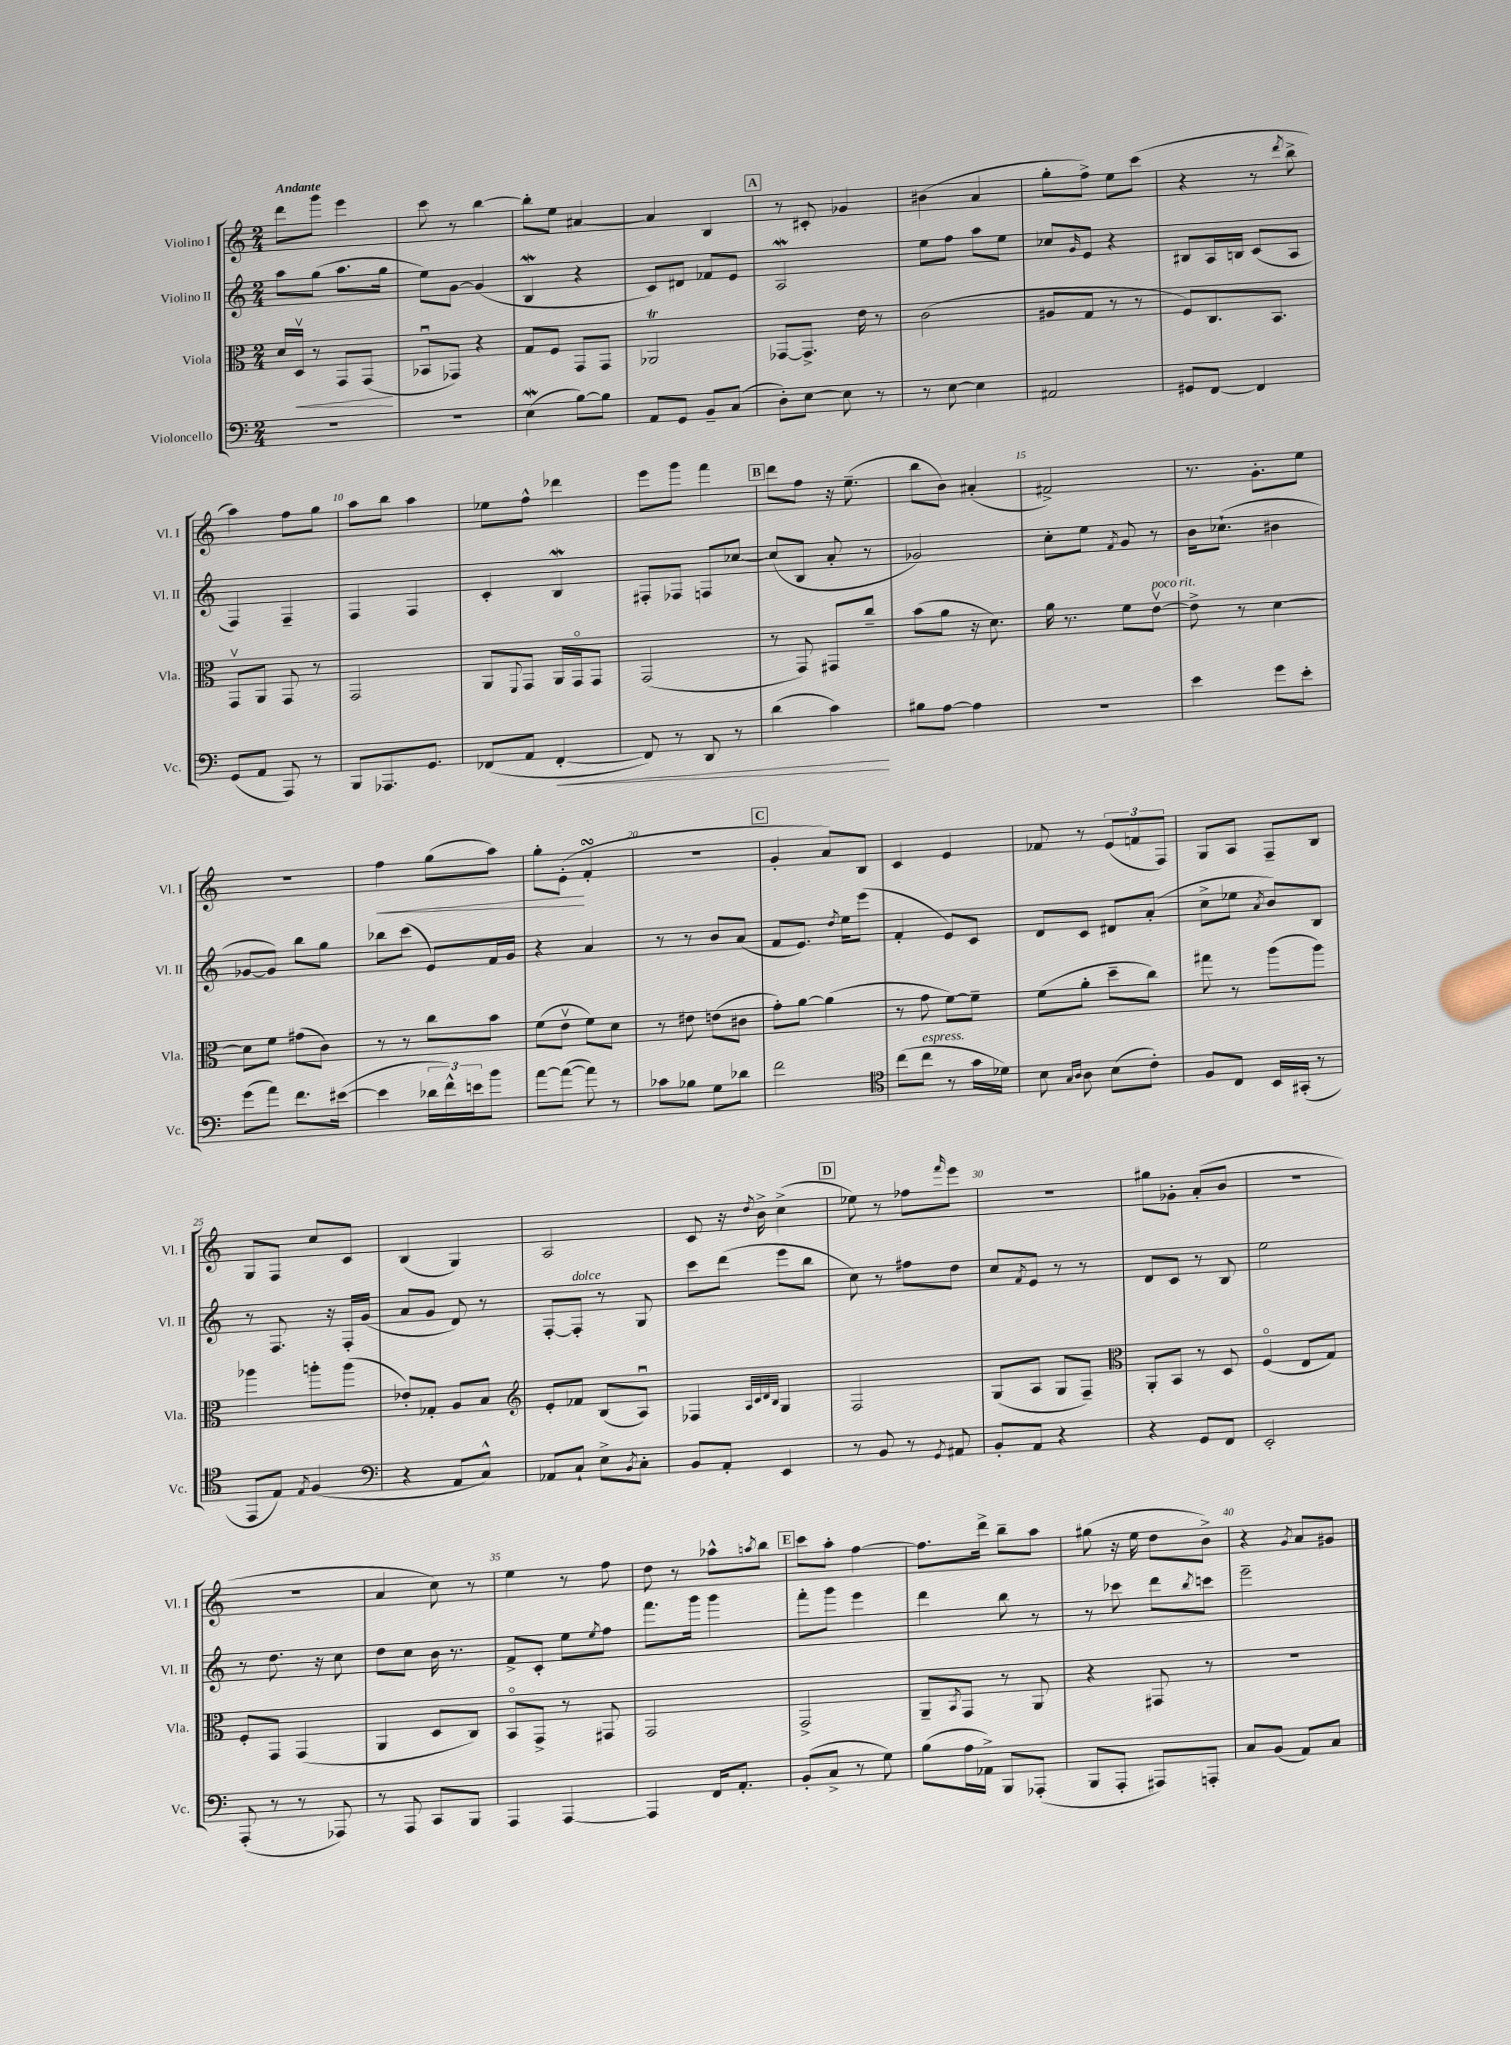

**kern	**kern	**kern	**kern
*staff4	*staff3	*staff2	*staff1
*clefF4	*clefC3	*clefG2	*clefG2
*k[]	*k[]	*k[]	*k[]
*M2/4	*M2/4	*M2/4	*M2/4
2r	16d/LL	8aa\L	8ddd\L
.	16Dv/JJ	.	.
.	8r	(8gg\J	8ggg\J
.	8GG/L	8.aa\L	4eee\
.	(8GG/J	.	.
.	.	16gg\Jk	.
=	=	=	=
2r	8BB-u/L	8ee\L)	8ccc\
.	8GG-/J)	[8g\J	8r
.	4r	(4g/]	[4bb\
=	=	=	=
(4E\	8G/L	4B/	8bb'\]L
.	8F/J	.	8ee\J
[8B\L)	8GG/L	4r	[4a#/
8B\]J	8GG/J	.	.
=	=	=	=
8AA/L	2AA-/	8c/L)	4a#/]
8GG/J	.	8d#/J	.
8BB~/L	.	8f-/L	4B/
(8C/J	.	8e/J	.
=	=	=	=
8D'\L)	[8GG-/L	2A/	8r
[8E\J	8.GG-^/]J	.	8c#'/
8E\]	.	.	4g-/
.	16e\	.	.
8r	8r	.	.
=	=	=	=
8r	(2c\	8ee\L	(4b#\
[8E\	.	8ff\J	.
4E\]	.	8aa\L	4a/
.	.	8ee\J	.
=	=	=	=
2AA#/	8A#/L	8cc-/L	8gg'\L
.	.	16qqg/	.
.	8G/J	8e/J	8ff^\J)
.	8r	4r	8ee\L
.	8r	.	(8ccc\J
=	=	=	=
8GG#/L	8F/L)	8B#/L	4r
[8FF/J	8.C/	16A/L	.
.	.	16B/JJ	.
4FF/]	.	(8c/L	8r
.	8.BB/J	.	.
.	.	.	8qddd/
.	.	8A/J	8bb^\
=	=	=	=
(8GG/L	8GGv/L	4F/)	4aa\)
8AA/J	8AA/J	.	.
8AAA/)	8GG/	4F~/	8ff\L
8r	8r	.	8gg\J
=	=	=	=
8BBB/L	2GG/	4F/	8aa\L
8.AAA-/	.	.	8bb\J
.	.	4F/	4aa\
8.GG/J	.	.	.
=	=	=	=
(8FF-/L	8AA/L	4c'/	8ee-\L
.	8qqFF/	.	.
8AA/J	8GG/J	.	8ff^^\J
[4FF-'/	16AA/LL	4B/	4ddd-\
.	16GGo/J	.	.
.	8GG/J	.	.
=	=	=	=
8FF-/])	(2GG/	8F#'/L	8eee\L
8r	.	8F-/J	8ggg\J
8DD/	.	8F/L	4fff\
8r	.	[8cc-/J	.
=	=	=	=
(4d\	8r	(8cc-/]L	8ddd\L
.	8GG/)	8B/J	8ff\J
4c\)	8GG#/L	8a'/	16r
.	.	.	(8.ee~\
.	8cc~/J	8r	.
=	=	=	=
8B#\L	(8b\L	2g-/)	8bb\L
[8A\J	8a\J	.	8b\J)
4A\]	16r	.	(4a#'/
.	8.d\)	.	.
=	=	=	=
2r	16a\	8cc'\L	2f#^/)
.	8.r	.	.
.	.	8ee\J	.
.	.	8qf/	.
.	8f\L	8g/	.
.	[8ev\J	8r	.
=	=	=	=
4e\	8e^\]	16b\LK	8.r
.	.	(8.cc-`\J	.
.	8r	.	.
.	.	.	8.g'\L
8g\L	[4d\	4b#\	.
8e'\J	.	.	8ee\J
=	=	=	=
(8g\L	8d\]L	[8g-/L	2r
8a\J)	8f\J	8g-/]J)	.
8.f\L	(8g#\L	8bb\L	.
.	8c\J)	8gg\J	.
([16e#\Jk	.	.	.
=	=	=	=
4e#\]	8r	8bb-\L	4ff\
.	8r	(8ccc\J	.
24d-\LL	8cc\L	8e/L)	(8gg\L
24f^^\)	.	.	.
24e\J	.	.	.
8b\J	8b\J	16f/L	8aa\J)
.	.	16g/JJ	.
=	=	=	=
[8a\L	(8f\L	4r	8gg'\L
(8a\_J	8ev\J	.	(8e'\J
8a\])	8f\L)	4a/	4f'/
8r	8d\J	.	.
=	=	=	=
8c-\L	8r	8r	2r
8B-\J	8e#\	8r	.
8G\L	(8e\L	8b/L	.
8d-\J	8c#\J	(8a/J	.
=	=	=	=
2f\	8g'\L)	8f/L	4g'/
.	[8a\J	8.e/J)	.
.	(4a\]	.	8a/L)
.	.	8qdd/	.
.	.	16ee\LK	.
.	.	(8eee\J	8B/J
=	=	=	=
*clefC4	*	*	*
(8cc\L	8r	4f'/	4c/
8cc\J	8g\	.	.
8r	[8f\L)	8e/L)	4e/
16g\LL	8f~\]J	8c/J	.
16d-\JJ)	.	.	.
=	=	=	=
8B\	(8f\L	8d/L	8f-/
16qqG/LL	.	.	.
16qqA/JJ	.	.	.
8A\	8a'\J	8c/J	8r
(8B\L	8dd~\L	8d#/L	(12e/L
.	.	.	12f/
8c'\J)	8cc\J)	(8a'/J	.
.	.	.	12F/J)
=	=	=	=
8F/L	8gg#\	8cc^\L	8G/L
8C/J	8r	8ee-\J	8A/J
.	.	8qa/	.
16BB/LL	(8aa\L	8b/L)	8F~/L
(16GG#'/JJ	.	.	.
8r	8aa\J)	8B/J	8B/J
=	=	=	=
8EE/L	4aa-\	8r	8G/L
8E/J)	.	8.F/	8F/J
8qE/	.	.	.
(4F/	8aa'\L	.	8cc/L
.	.	16r	.
.	(8aa\J	16F'/LL	8c/J
.	.	(16g/JJ	.
=	=	=	=
*clefF4	*	*	*
4r	8e-'/L)	8a/L	(4B/
.	8G-'/J	8g/J	.
8AA/L	8A/L	8d/)	4G/)
8C^^/J)	8B/J	8r	.
=	=	=	=
*	*clefG2	*	*
8AA-/L	8e'/L	[8F'/L	2A/
8C`/J	8f-/J	8F'/]J	.
8E^\L	(8B/L	8r	.
8qBB/	.	.	.
8C'\J	8Au/J)	8G/	.
=	=	=	=
8BB/L	4F-/	8ccc\L	8c/
8AA'/J	.	(8ddd\J	16r
.	.	.	8qdd/
.	.	.	16b^\
.	32qqA/LLL	.	.
.	32qqc/	.	.
.	32qqd/	.	.
.	32qqB/JJJ	.	.
4EE/	4G/	8eee\L	(4cc^\
.	.	8bb\J	.
=	=	=	=
8r	2F/	8cc\)	8ee-\)
8BB/	.	8r	8r
8r	.	8ff#\L	8ff-\L
8qGG/	.	.	16qqfff/
8AA#/	.	8dd\J	8eee\J
=	=	=	=
8BB'/L	(8G/L	8cc/L	2r
.	.	8qf/	.
8AA/J	8A/J	8e/J	.
4r	8G/L	8r	.
.	8F~/J)	8r	.
=	=	=	=
*	*clefC3	*	*
4r	8AA'/L	8d/L	8gg#\L
.	8BB/J	8c/J	8g-'\J
8GG/L	8r	8r	(8a'/L
8FF/J	8D/	8B/	8b/J
=	=	=	=
2EE'/	(4Fo/	2ee\	2r
.	8E/L	.	.
.	8G/J)	.	.
=	=	=	=
(8AAA'/	8F'/L	8r	2r
8r	8GG/J	8.dd\	.
8r	(4GG/	.	.
.	.	16r	.
8AAA-/)	.	8cc\	.
=	=	=	=
8r	4AA/	8dd\L	4a/
8AAA/	.	8cc\J	.
8CC/L	8D/L	16b\	8cc\)
.	.	8.r	.
8BBB/J	8C/J)	.	8r
=	=	=	=
4AAA/	8BBo/L	8f^/L	4ee\
.	8GG^/J	8c'/J	.
[4AAA/	8r	8ee\L	8r
.	.	8qee/	.
.	8GG#/	8ff\J	8ff\
=	=	=	=
4AAA/]	2GG/	8.fff\L	8dd\
.	.	.	8r
.	.	16ggg\Jk	.
16FF/LK	.	4ggg\	8aa-^^\L
8.AA'/J	.	.	.
.	.	.	8qaa/
.	.	.	8bb\J
=	=	=	=
(8BB'/L	2GG^/	8fff'\L	8ccc\L
8C^/J	.	8ggg\J	8aa'\J
8r	.	4eee\	[4ff\
8G\)	.	.	.
=	=	=	=
(8B\L	8AA~/L	4ddd\	8.ff\]L
.	8qBB/	.	.
16A\L	8GG/J	.	.
16AA-^\JJ)	.	.	16ddd^\Jk
8BBB/L	8r	8bb\	8bb~\L
(8AAA-'/J	8AA/	8r	8aa\J
=	=	=	=
8BBB/L	4r	8r	(8gg#\
8AAA'/J	.	8ccc-\	16r
.	.	.	16ee\
8AAA#/L)	8GG#/	8ddd\L	8dd\L
.	.	8qbb/	.
8AAA'/J	8r	8ccc\J	8b^\J)
=	=	=	=
8C/L	2r	2eee~\	4r
(8BB/J	.	.	.
.	.	.	8qg/
8AA/L)	.	.	8a/L
8C/J	.	.	8g#/J
==	==	==	==
*-	*-	*-	*-
